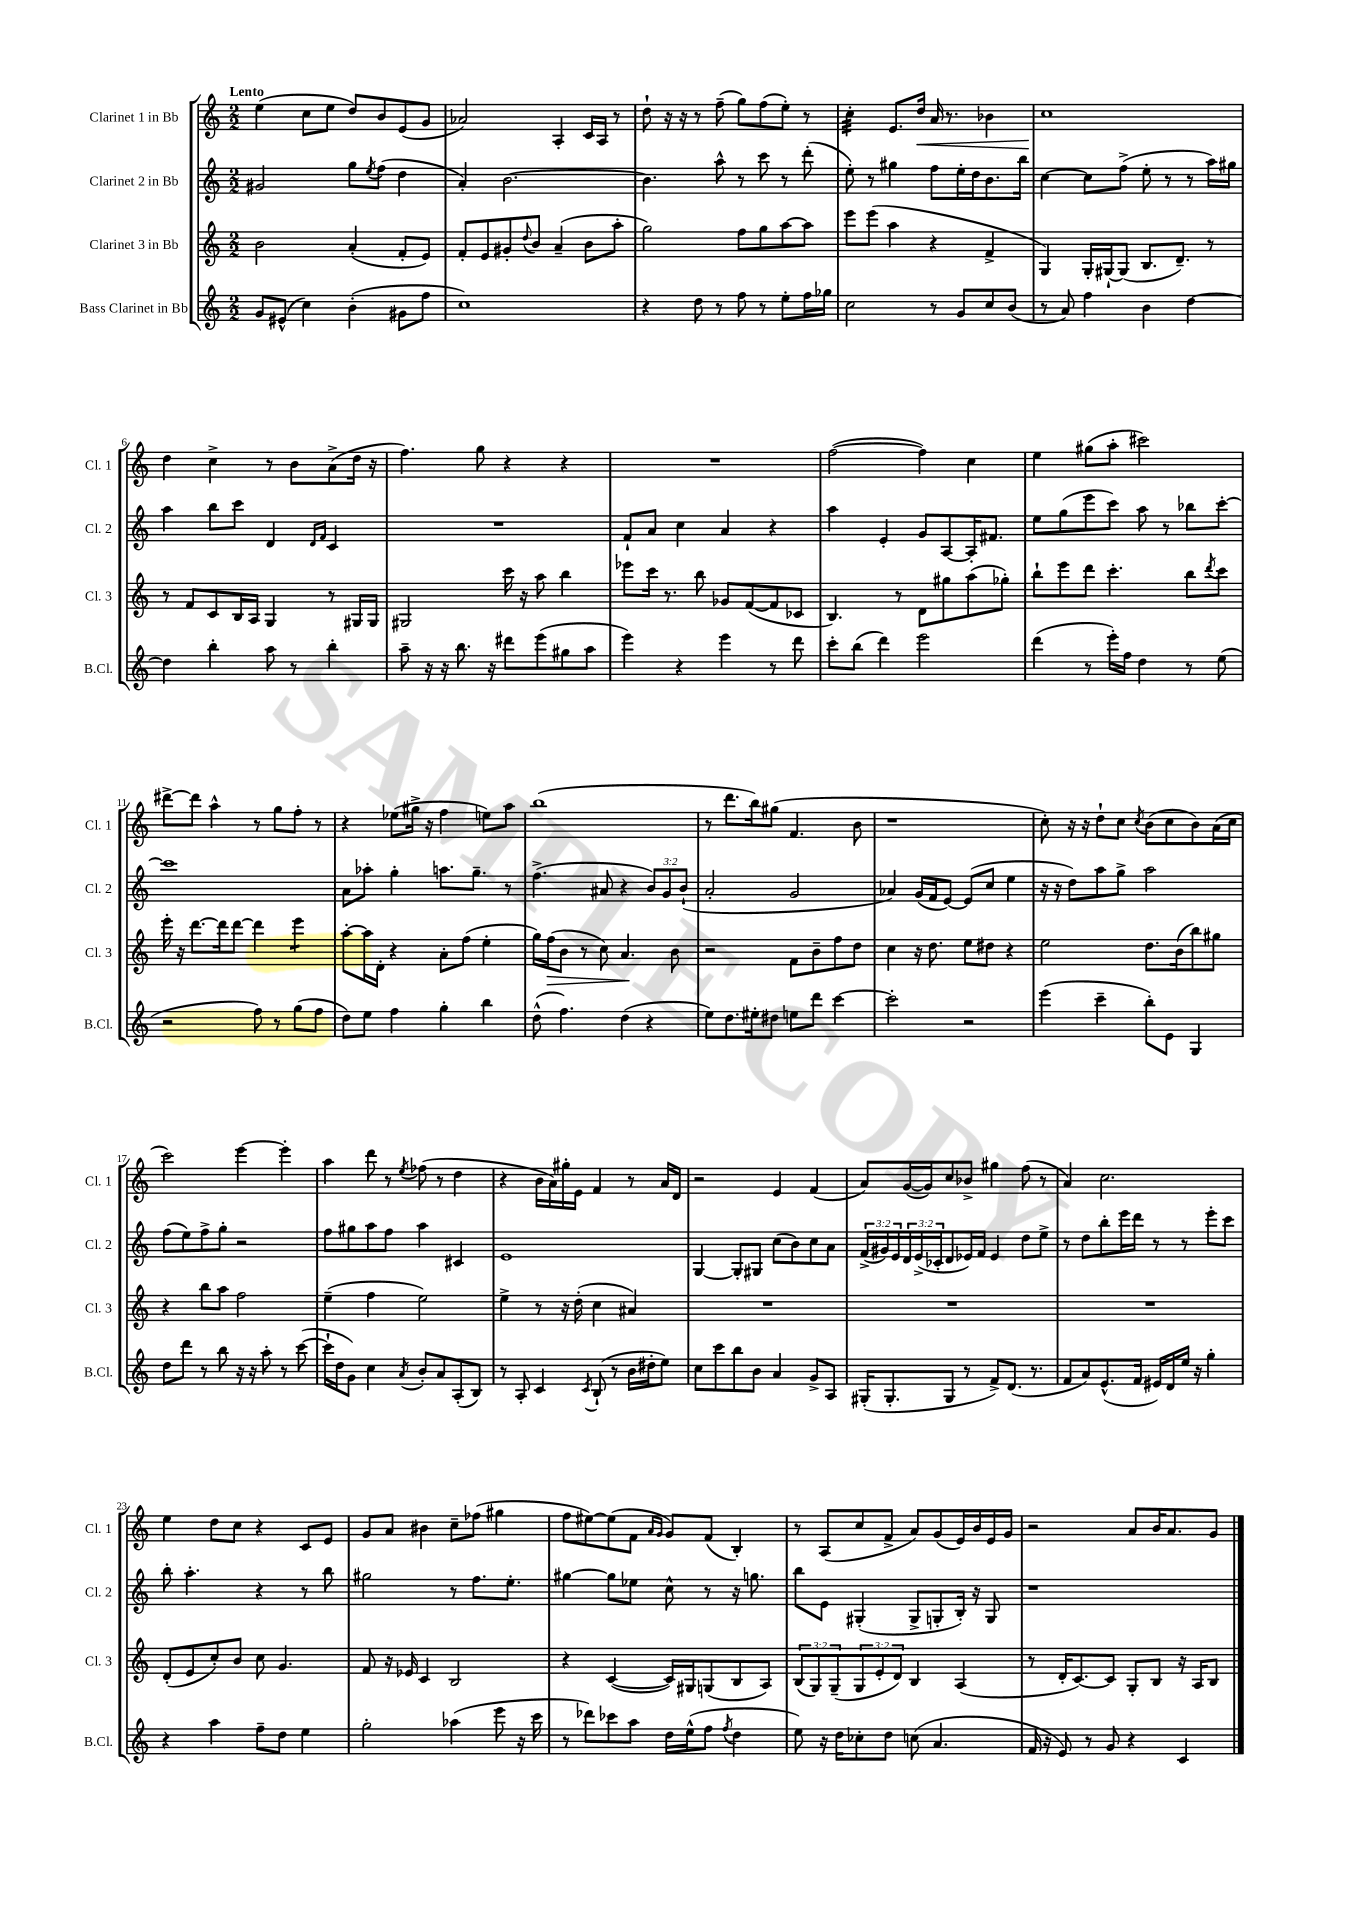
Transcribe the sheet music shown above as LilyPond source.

<<
\new StaffGroup <<
\new Staff = "s0" \with { instrumentName = "Clarinet 1 in Bb" shortInstrumentName = "Cl. 1" } {
    \clef treble \key c \major \numericTimeSignature \time 2/2 \tempo "Lento"
    e''4( c''8 e''8 d''8) b'8 e'8( g'8 |
    aes'2) a4-. c'16 a16 r8 |
    d''8-! r16 r16 r8 f''8--( g''8) f''8( e''8-.) r8 |
    c''4:32-. e'8. d''16\< a'16 r8. bes'4 |
    c''1\! |
    d''4 c''4-> r8 b'8 a'8->( d''16 r16 |
    f''4.) g''8 r4 r4 |
    R1 |
    f''2~( f''4) c''4 |
    e''4 gis''8( a''8-. cis'''2) |
    dis'''8~-> dis'''8 a''4-^ r8 g''8 f''8-. r8 |
    r4 ees''8( gis''16-> r16 f''4 e''8) a''8 |
    b''1( |
    r8 d'''8. b''16) gis''8( f'4. b'8 |
    r1 |
    c''8-.) r16 r16 d''8-! c''8 \acciaccatura { c''8 } b'8( c''8 b'8) a'16( c''16 |
    c'''2) e'''4~ e'''4-. |
    a''4 d'''8 r8 \acciaccatura { e''8 } fes''8( r8 d''4 |
    r4 b'16 a'16) gis''16-. e'16 f'4 r8 a'16 d'16 |
    r2 e'4 f'4( |
    a'8) g'16~( g'16) c''8 bes'8-> gis''4 f''8( r8 |
    a'4) c''2. |
    e''4 d''8 c''8 r4 c'8 e'8 |
    g'8 a'8 bis'4 c''8-- fes''8( gis''4 |
    f''8 eis''8~) eis''8( f'8 \grace { a'16 g'16 } g'8) f'8( b4-.) |
    r8 a8( c''8 f'8-> a'8) g'8( e'16) b'16 e'16 g'16 |
    r2 a'8 b'16 a'8. g'8 \bar "|." |
}
\new Staff = "s1" \with { instrumentName = "Clarinet 2 in Bb" shortInstrumentName = "Cl. 2" } {
    \clef treble \key c \major \numericTimeSignature \time 2/2 \override Staff.TupletNumber.text = #tuplet-number::calc-fraction-text
    gis'2 g''8 \acciaccatura { e''8 } f''8( d''4 |
    a'4-.) b'2.~ |
    b'4. a''8-^ r8 c'''8 r8 d'''8-.( |
    e''8-.) r8 gis''4 f''8 e''16-. d''16 b'8. b''16 |
    c''4~ c''8 f''8->( e''8-. r8 r8 a''16) gis''16 |
    a''4 b''8 c'''8 d'4 \grace { d'16 f'16 } c'4 |
    R1 |
    f'8-! a'8 c''4 a'4 r4 |
    a''4 e'4-. g'8 a8~ a16-. fis'8. |
    e''8 g''8( e'''8 c'''8) a''8 r8 bes''8 c'''8~-. |
    c'''1 |
    a'8 aes''8-. g''4-. a''8. g''8.-- r8 |
    f''4.->( ais'8 r4 \tuplet 3/2 { b'8) g'8 b'8-!( } |
    a'2-. g'2 |
    aes'4) g'16( f'16 e'8~) e'8( c''8 e''4 |
    r16 r16 d''8) a''8 g''8-> a''2 |
    f''8( e''8) f''8-> g''8-. r2 |
    f''8 gis''8 a''8 f''8 a''4 cis'4 |
    e'1 |
    g4~ g8-. gis8 c''8( b'8) c''8 a'8 |
    \tuplet 3/2 { f'16->( gis'16) e'16 } \tuplet 3/2 { d'16 e'16->( ces'16-. } d'8 ees'16) f'16 ees'4 d''8 e''8-> |
    r8 d''8 b''8-. e'''16 d'''16 r8 r8 e'''8-. c'''8 |
    b''8-. a''4.-. r4 r8 b''8 |
    gis''2 r8 f''8. e''8.-. |
    gis''4~ gis''8 ees''8 c''8-^ r8 r16 g''8. |
    b''8 e'8 gis4-.( gis8-> g8-. b16-.) r16 g8 |
    r1 \bar "|." |
}
\new Staff = "s2" \with { instrumentName = "Clarinet 3 in Bb" shortInstrumentName = "Cl. 3" } {
    \clef treble \key c \major \numericTimeSignature \time 2/2 \override Staff.TupletNumber.text = #tuplet-number::calc-fraction-text
    b'2 a'4-.( f'8-. e'8) |
    f'8-. e'8 gis'8-. \appoggiatura { d''8 } b'8 a'4--( b'8 a''8-. |
    g''2) f''8 g''8 a''8~ a''8 |
    e'''8 e'''8( a''4 r4 f'4-> |
    g4) g16-. gis16~-! gis8( b8. d'8.--) r8 |
    r8 f'8 c'8 b16 a16 g4 r8 gis16 gis16 |
    gis2 c'''16 r16 a''8 b''4 |
    ees'''8 c'''16 r8. b''8 ges'8 f'8~( f'8 ces'8 |
    b4.) r8 d'8 gis''8 a''8( ges''8-.) |
    b''8-! e'''8 d'''8 c'''4.-. b''8 \acciaccatura { d'''8 } c'''8 |
    e'''16-. r16 d'''8.~ d'''16 d'''8~ d'''4 e'''4:8 |
    a''8~-. a''16 d'16-. r4 a'8-. f''8( e''4-. |
    g''16) f''16\>( b'8 r8 c''8) a'4.\! b'8 |
    r2 f'8 b'8-- f''8 d''8 |
    c''4 r16 d''8. e''8 dis''8 r4 |
    e''2 d''8. b'16( b''8) gis''8 |
    r4 b''8 a''8 f''2 |
    e''4--( f''4 e''2) |
    e''4-> r8 r16 d''16-.( c''4 ais'4) |
    R1 |
    R1 |
    R1 |
    d'8-.( e'8 c''8-.) b'8 c''8 g'4. |
    f'8 r16 ees'16 c'4 b2 |
    r4 c'4~( c'16) gis16 g8( b8 a8) |
    \tuplet 3/2 { b8( g8) g8--( } \tuplet 3/2 { g8 e'8-. d'8) } b4 a4( |
    r8 d'16-. c'8.~) c'8 g8-. b8 r16 a16 b8 \bar "|." |
}
\new Staff = "s3" \with { instrumentName = "Bass Clarinet in Bb" shortInstrumentName = "B.Cl." } {
    \clef treble \key c \major \numericTimeSignature \time 2/2
    g'8 eis'8-^( c''4) b'4-.( gis'8 f''8 |
    c''1) |
    r4 d''8 r8 f''8 r8 e''8-. f''16 ges''16 |
    c''2 r8 g'8 c''8 b'8( |
    r8 a'8) f''4 b'4 d''4~ |
    d''4 b''4-. a''8 r8 b''4-. |
    a''8-- r16 r16 b''8. r16 dis'''8 e'''8( gis''8 a''8 |
    e'''4) r4 e'''4 r8 d'''8 |
    c'''8-. b''8( d'''4) e'''2 |
    d'''4( r8 e'''16-.) f''16 d''4 r8 e''8( |
    r2 f''8) r8 g''8( f''8 |
    d''8) e''8 f''4 g''4-. b''4 |
    d''8-^( f''4.) d''4( r4 |
    e''8) d''8. eis''16-. dis''8 e''8 d'''8 c'''4~ |
    c'''2-. r2 |
    e'''4( c'''4-- b''8-.) e'8 g4 |
    d''8 d'''8 r8 b''8 r16 r16 a''8-. r8 c'''8~( |
    c'''16-! d''16 g'8) c''4 \acciaccatura { a'8 } b'8-. a'8 a8-.( b8) |
    r8 a8-. c'4 \acciaccatura { c'8 } b8-!( r8 b'16 dis''16-. e''8) |
    c''8 c'''8 b''8 b'8 a'4 g'8-> a8 |
    gis16-.( gis8.-. gis8 r8 f'8->) d'8.( r8. |
    f'8 a'8) e'8.-^( f'16 eis'16) d'16 e''16 r16 g''4-. |
    r4 a''4 f''8-- d''8 e''4 |
    g''2-. aes''4( e'''8 r16 c'''16 |
    r8 des'''8) ces'''8 a''8 d''16 e''16-^( f''8 \acciaccatura { f''8 } d''4 |
    e''8) r16 d''16 ces''8-. d''8 c''8( a'4. |
    f'16 r16 e'8) r8 g'8 r4 c'4 \bar "|." |
}
>>
>>
